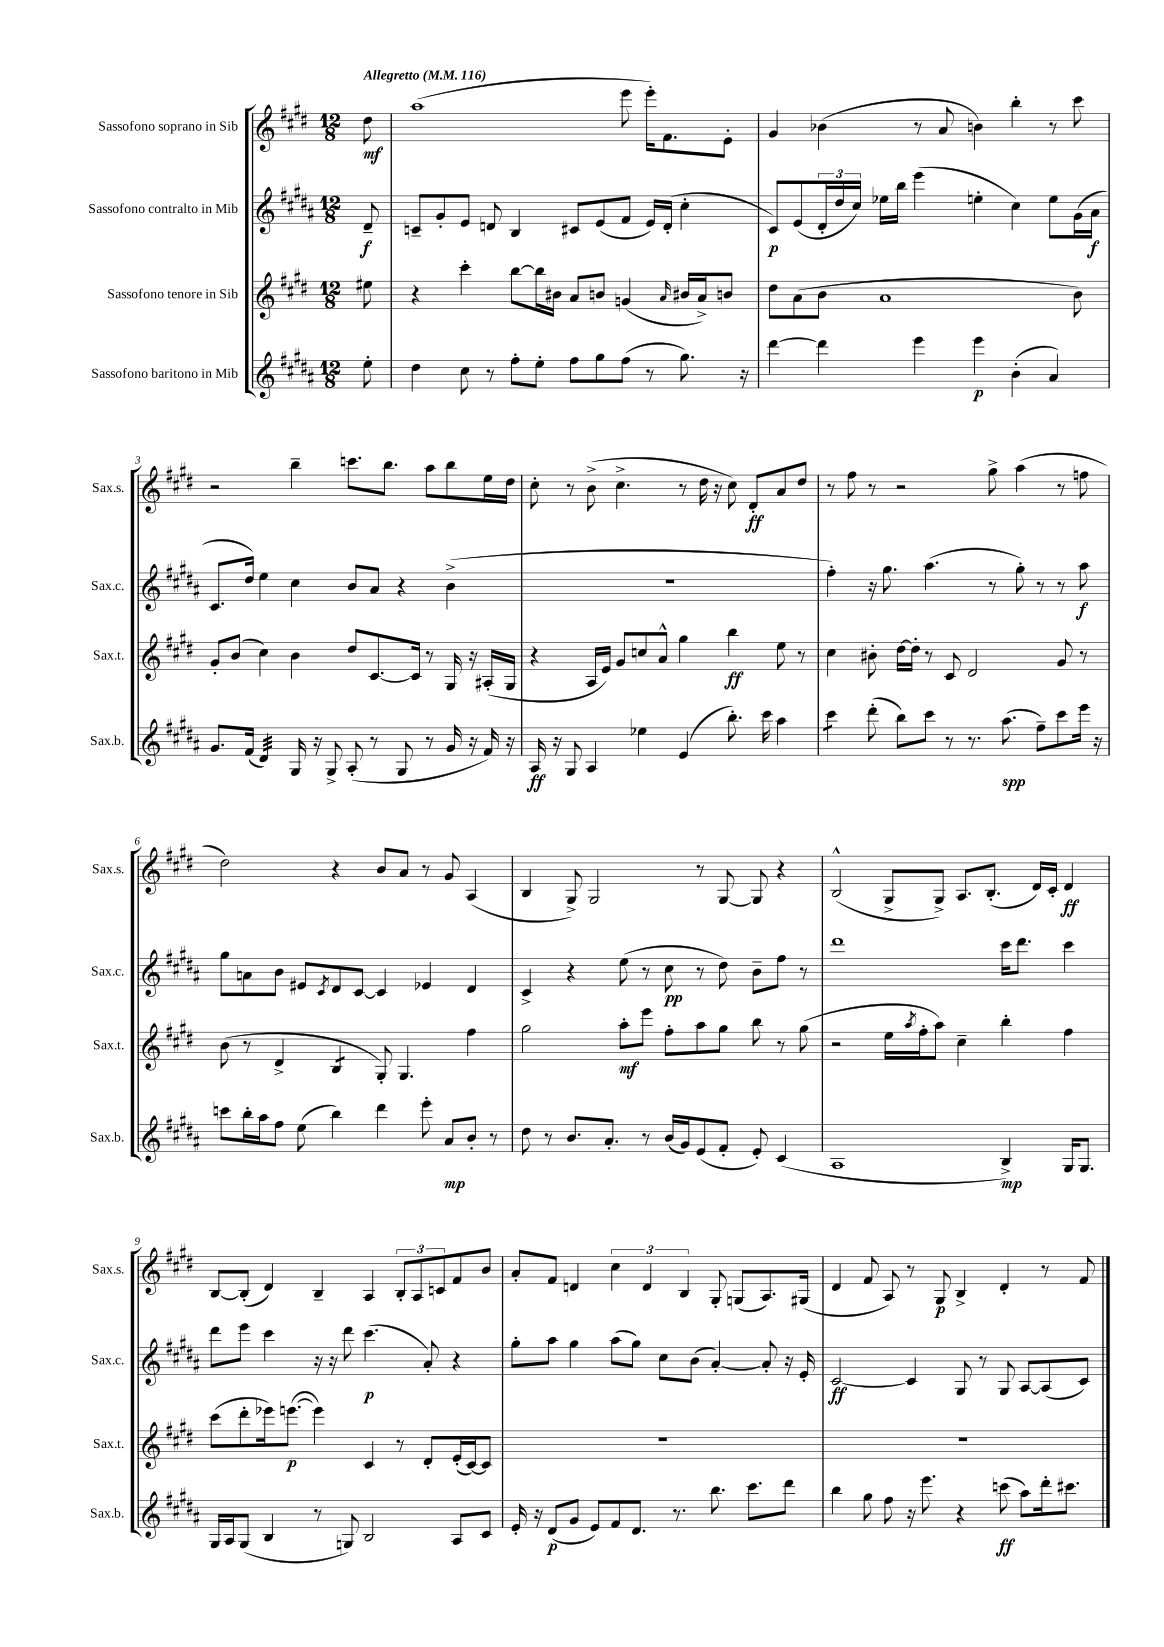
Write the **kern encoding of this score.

**kern	**kern	**kern	**kern
*staff4	*staff3	*staff2	*staff1
*clefG2	*clefG2	*clefG2	*clefG2
*k[f#c#g#d#a#]	*k[f#c#g#d#]	*k[f#c#g#d#a#]	*k[f#c#g#d#]
*M12/8	*M12/8	*M12/8	*M12/8
*MM116	*MM116	*MM116	*MM116
8ee'	8ee#	8d#~	8dd#
=	=	=	=
4dd#	4r	8c~	(1aa
.	.	8g#'	.
8cc#	4ccc#'	8e	.
8r	.	8d	.
8ff#'	[8bb	4B	.
8ee'	16bb]	.	.
.	16b#	.	.
8ff#	8a	8c#	.
8gg#	8b	(8e	.
(8ff#	(4g	8f#	8eee
8r	.	16e)	16eee')
.	.	(16d'	8.f#
.	16qqa	.	.
8.gg#)	16b#	4cc#'	.
.	16a^)	.	.
.	8b	.	8e'
16r	.	.	.
=	=	=	=
[4ddd#	8dd#	8c#)	4g#
.	(8a	(8e	.
4ddd#]	8b	24d#'	(4b-
.	.	24dd#	.
.	.	24cc#)	.
.	1a	16ee-	.
.	.	16bb	.
4eee	.	(4eee	8r
.	.	.	8a
4eee	.	4ee'	4b)
(4b'	.	4cc#)	4bb'
4a#)	.	8ee	8r
.	8b)	(16g#	8ccc#
.	.	16a#	.
=	=	=	=
8.g#	8g#'	8.c#	2r
.	(8b	.	.
(16f#	.	16dd#)	.
4d#)	4cc#)	4ee	.
16G#	4b	4cc#	4bb~
16r	.	.	.
8G#^	.	.	.
(8A#'	8dd#	8b	8.ccc
8r	[8.c#	8a#	.
.	.	.	8.bb
8G#	.	4r	.
.	16c#]	.	.
8r	8r	.	8aa
16g#	16G#	(4b^	8bb
16r	16r	.	.
16f#)	(16A#'	.	16ee
16r	16G#	.	16dd#
=	=	=	=
16A#	4r	1.r	8cc#'
16r	.	.	.
8G#	.	.	8r
4A#	16A	.	(8b^
.	16e)	.	.
.	8g#	.	4.cc#^
4ee-	8cc	.	.
.	8a^^	.	.
(4e	4gg#	.	8r
.	.	.	16dd#
.	.	.	16r
8.bb')	4bb	.	8cc#)
.	.	.	8d#'
16ccc#	.	.	.
4aa#	8ee	.	8a
.	8r	.	8dd#
=	=	=	=
4ccc#	4cc#	4ff#')	8r
.	.	.	8ff#
(8ddd#'	8b#'	16r	8r
.	.	8.gg#	.
8bb)	[16dd#	.	2r
.	16dd#']	.	.
8ccc#	8r	(4.aa#	.
8r	8c#	.	.
8.r	2d#	.	.
.	.	8r	8gg#^
(8.aa#	.	.	.
.	.	8gg#')	(4aa
8ff#~)	.	8r	.
8ccc#	8g#	8r	8r
16eee	8r	8aa#	8ff
16r	.	.	.
=	=	=	=
8ccc	(8b	8gg#	2dd#)
16bb'	8r	8a	.
16aa#	.	.	.
8ff#	4d#^	8b	.
(8ee	.	8e#	.
.	.	8qc#	.
4bb)	4B	8d#	4r
.	.	[8c#	.
4ddd#	8G#')	4c#]	8b
.	4.G#	.	8a
8eee'	.	4e-	8r
8a#	.	.	8g#
8b'	4ff#	4d#	(4A
8r	.	.	.
=	=	=	=
8dd#	2gg#	4c#^	4B
8r	.	.	.
8.b	.	4r	8G#^)
.	.	.	2G#
8.a#'	.	.	.
.	8aa'	(8ee	.
8r	8eee	8r	.
(16b	8ff#'	8cc#	.
16g#)	.	.	.
(8e	8aa	8r	8r
8f#'	8gg#	8dd#)	[8G#
8e')	8bb	8b~	8G#]
(4c#	8r	8ff#	4r
.	(8gg#	8r	.
=	=	=	=
1A#	2r	1ddd#	(2B^^
.	16ee	.	8G#^
.	8qaa	.	.
.	16ff#'	.	.
.	8aa)	.	8G#^)
.	4cc#~	.	8.A
.	.	.	(8.B'
4B^)	4bb'	16ccc#	.
.	.	8.ddd#	.
.	.	.	16d#)
.	.	.	16c#'
16G#	4ff#	4ccc#	4d#
8.G#	.	.	.
=	=	=	=
16G#	(8ccc#	8ddd#	[8B
16A#	.	.	.
(8G#	8ddd#'	8eee	(8B']
4B	16eee-)	4ccc#	4d#)
.	([8.eee	.	.
8r	4eee])	16r	4B~
.	.	16r	.
8G)	.	8ddd#	.
2B	4c#	(4.ccc#	4A
.	8r	.	12B'
.	.	.	12A
.	8d#'	8a#')	.
.	.	.	12c
8A#	(16e'	4r	8f#
.	[16c#)	.	.
8c#	8c#]	.	8b
=	=	=	=
16e'	1.r	8gg#'	8a'
16r	.	.	.
(8d#	.	8aa#	8f#
8g#	.	4gg#	4d
8e)	.	.	.
8f#	.	(8aa#	6cc#
8.d#	.	8gg#)	.
.	.	.	6d
.	.	8cc#	.
8.r	.	.	.
.	.	.	6B
.	.	(8b	.
8.bb	.	[4a#')	8G#'
.	.	.	(8G
8.ccc#	.	.	.
.	.	8a#']	8.A)
8ddd#	.	16r	.
.	.	16e'	(16G#
=	=	=	=
4bb	1.r	[2c#	4d#
8gg#	.	.	8f#
8ff#	.	.	8A)
16r	.	4c#]	8r
8.eee	.	.	.
.	.	.	8G#
4r	.	8G#	4B^
.	.	8r	.
(8ccc	.	8G#	4d#'
8aa#)	.	[8A#	.
16ddd#'	.	(8A#]	8r
8.ccc#	.	.	.
.	.	8c#)	8f#
==	==	==	==
*-	*-	*-	*-
